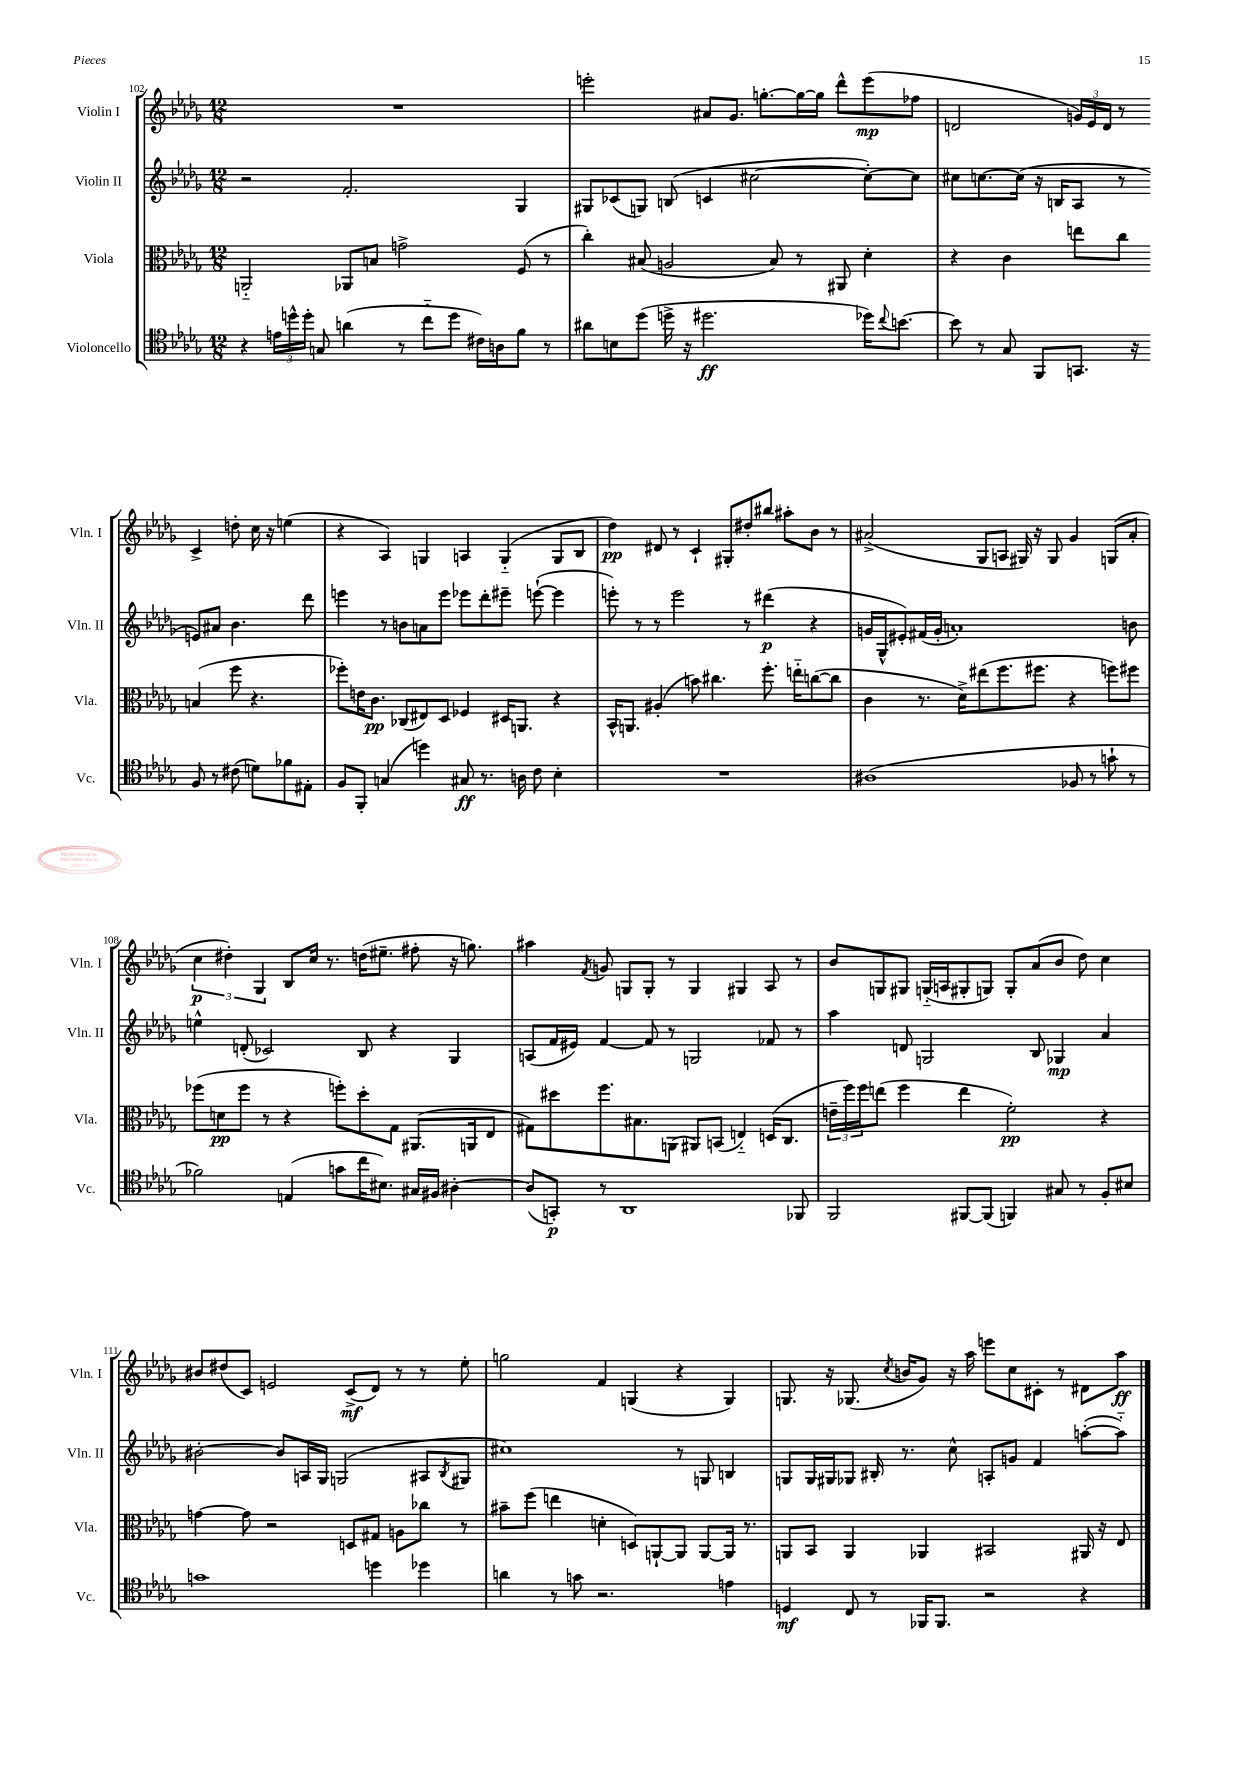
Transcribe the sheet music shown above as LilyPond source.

<<
\new StaffGroup <<
\new Staff = "s0" \with { instrumentName = "Violin I" shortInstrumentName = "Vln. I" } {
    \clef treble \key des \major \numericTimeSignature \time 12/8
    R1. |
    e'''2-. ais'8 ges'8. g''8.~-. g''16~ g''16 des'''8-^ e'''8\mp( fes''8 |
    d'2 \tuplet 3/2 { g'16) ees'16 d'16 } r8 c'4-> d''8-. c''16 r16 e''4( |
    r4 aes4) g4 a4 g4-_( g8 bes8 |
    des''4\pp) dis'8 r8 c'4-! gis8-. dis''8-. bis''8 ais''8-. bes'8 r8 |
    ais'2->( ges8 a8 gis16) r16 gis8 ges'4 g8( ais'8-. |
    \tuplet 3/2 { c''4\p dis''4-.) ges4 } bes8 c''16 r8. d''16( eis''8.-- fis''8-. r16 g''8.) |
    ais''4 \acciaccatura { f'8 } g'8 g8 g8-. r8 g4 gis4 aes8 r8 |
    bes'8 g8 gis8 g16-_( a16 gis8-. g8) g8-. aes'8( bes'8 des''8) c''4 |
    bis'8 dis''8( c'8) e'2 c'8->\mf( des'8) r8 r8 ees''8-. |
    g''2 f'4 g4( r4 g4) |
    g8. r16 ges8.( \acciaccatura { c''8 } b'16 ges'8) r16 aes''16 e'''8 c''8 cis'8-. r8 dis'8 aes''8\ff \bar "|." |
}
\new Staff = "s1" \with { instrumentName = "Violin II" shortInstrumentName = "Vln. II" } {
    \clef treble \key des \major \numericTimeSignature \time 12/8
    r2 f'2.-. ges4 |
    gis8 ces'8( g8) b8( c'4 cis''2~ cis''8~-.) cis''8 |
    cis''8 c''8.~ c''16( r16 b16 aes8 r8 e'8) ais'8 bes'4. des'''8 |
    e'''4 r8 b'8 a'8 e'''8 ees'''8 des'''8-. eis'''8-- e'''8~-!( e'''4 |
    e'''8-.) r8 r8 e'''2 r8 dis'''4\p( r4 |
    g'16 ges16-^ eis'8-.) fis'16( g'16-. a'1-.) b'8 |
    e''4-^ d'8-.( ces'2) bes8 r4 ges4 |
    a8( f'16 eis'16) f'4~ f'8 r8 g2 fes'8 r8 |
    aes''4 d'8 g2 bes8 ges4\mp aes'4 |
    bis'2~-. bis'8 a16 ges16 g2( ais8 \acciaccatura { bes8 } gis8 |
    cis''1) r8 g8 b4 |
    g8 g16 gis16 ges8 bis16-. r8. c''8-^ a8-. g'8 f'4 a''8~-.( a''8-_) \bar "|." |
}
\new Staff = "s2" \with { instrumentName = "Viola" shortInstrumentName = "Vla." } {
    \clef alto \key des \major \numericTimeSignature \time 12/8
    a,2-_ aes,8 b8 g'2-> f8( r8 |
    c''4-.) bis8( a2 bis8) r8 ais,8 des'4-. |
    r4 c'4 e''8 c''8 b4( f''8 r4. |
    fes''8-.) e'16 c'8.\pp ces8( eis8) des8 fes4 dis16 a,8. r4 |
    bes,16-^ a,8. ais4-.( b'8) cis''4. f''8.-. e''16-_ c''8~( c''8 |
    c'4 r8. des'16->) eis''8( f''8. fis''8. r4 f''8) fis''8 |
    fes''8( d'8\pp fes''8 r8 r4 f''8-.) des''8-. ges8 ais,8.( a,16 ees8 |
    gis8) dis''8 f''8. bis8. a,8( ais,8) b,8( e4-_) d16( c8. |
    \tuplet 3/2 { e'16-- f''16) f''16 } e''8( f''4 e''4 f'2-.\pp) r4 |
    g'4~ g'8 r2 d8 gis8 a8 ces''8 r8 |
    bis'8-- f''8( e''4 d'4-. d8) a,8~-! a,8 a,8~ a,16 r8. |
    a,8 bes,8 a,4 aes,4 bis,2 ais,16 r16 ees8 \bar "|." |
}
\new Staff = "s3" \with { instrumentName = "Violoncello" shortInstrumentName = "Vc." } {
    \clef tenor \key des \major \numericTimeSignature \time 12/8
    r4 \tuplet 3/2 { e'16 d''16-^ d''16-. } g8 a'4( r8 c''8-_ d''8 cis'16) a16 f'8 r8 |
    ais'8 b8 des''8( d''16-> r16 dis''2.\ff des''16) \appoggiatura { c''8 } b'8.~ |
    b'8 r8 ges8 f,8 g,8. r16 f8 r8 cis'8( d'8) fes'8 eis8-. |
    f8 f,8-. g4( d''4) gis8\ff r8. a16 c'8 bes4-. |
    R1. |
    ais1( fes8 r8 g'8-! r8 |
    fes'2) e4( g'8 c''16 bis8.) gis16 fis16 ais4~-. |
    ais8( g,8-.\p) r8 aes,1 fes,8 |
    f,2 fis,8~ fis,8( f,4) gis8 r8 f8-. bis8 |
    g'1 d''4 des''4 |
    a'4 r8 g'8 r2. e'4 |
    d4\mf c8 r8 fes,16 fes,8. r2 r4 \bar "|." |
}
>>
>>
\layout { \context { \Score currentBarNumber = #102 } }
